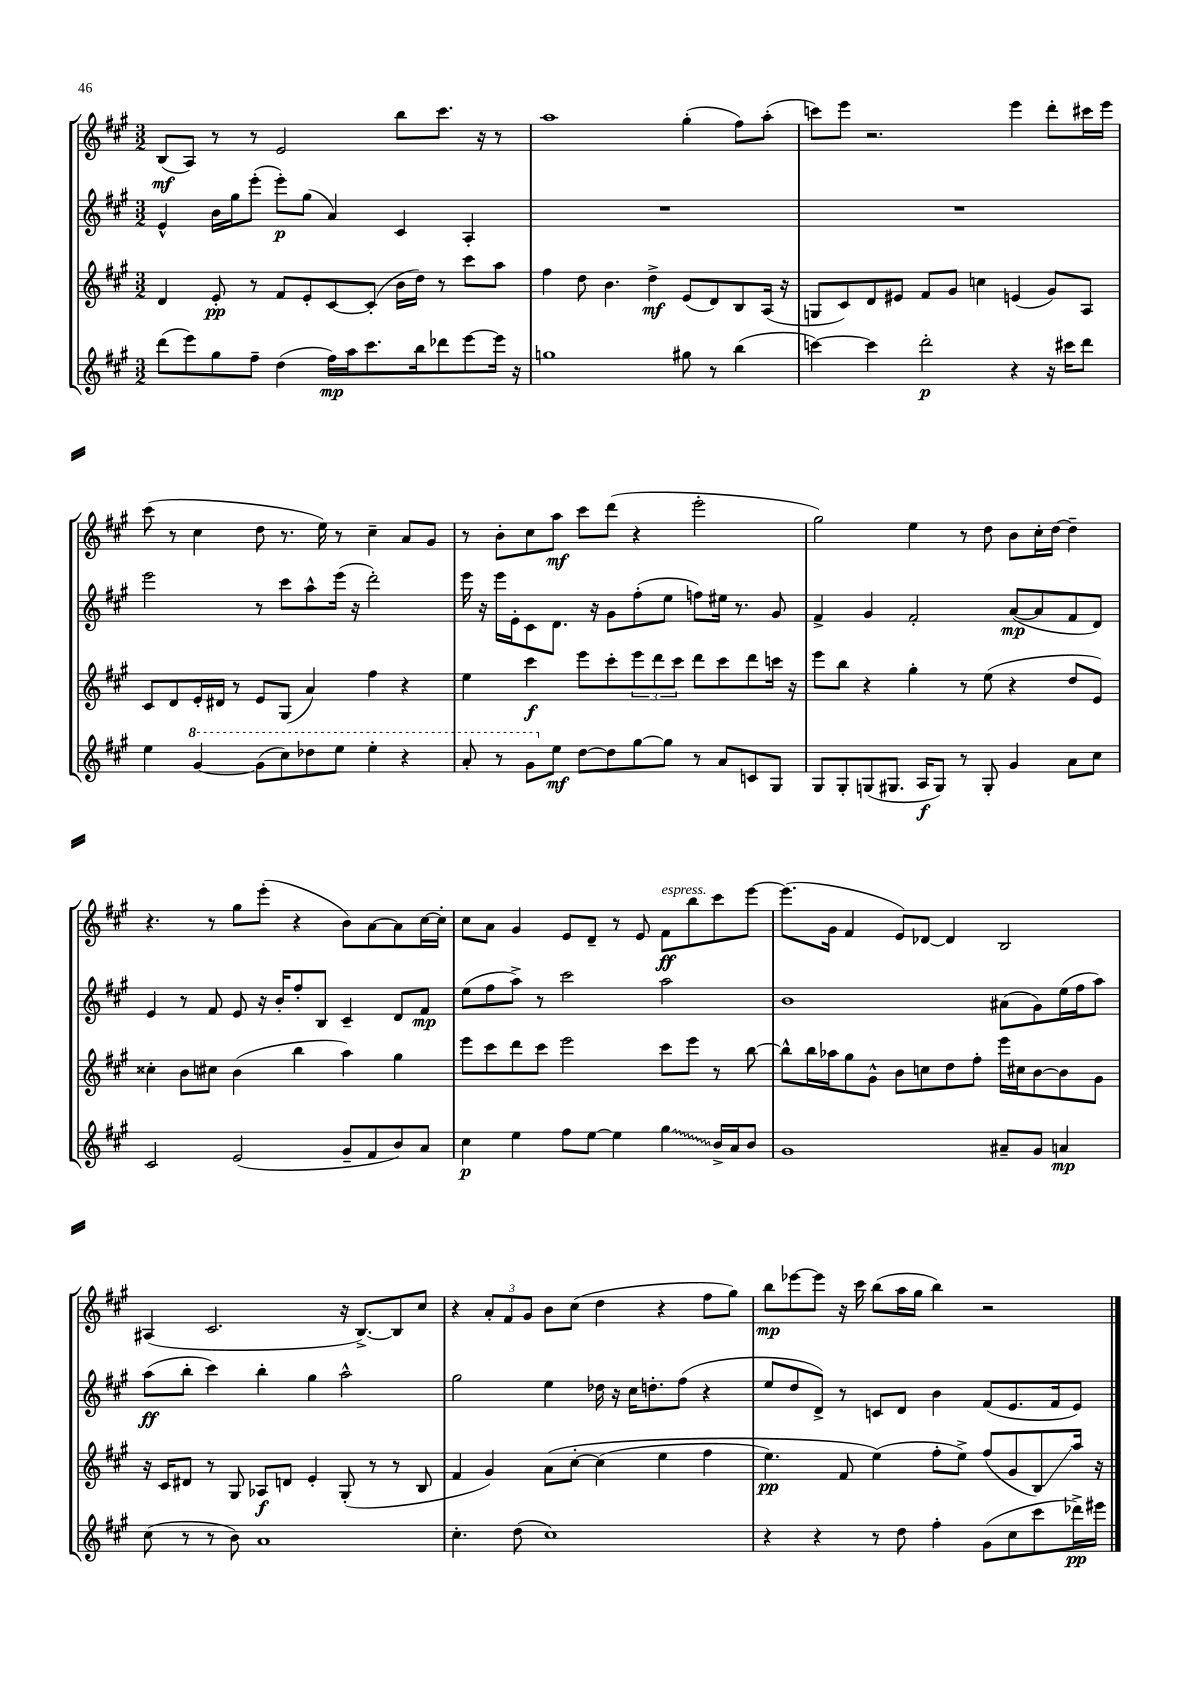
<<
\new StaffGroup <<
\new Staff = "s0" {
    \clef treble \key a \major \numericTimeSignature \time 3/2
    b8\mf( a8) r8 r8 e'2 b''8 cis'''8. r16 r8 |
    a''1 gis''4-.( fis''8) a''8-.( |
    c'''8) e'''8 r2. e'''4 d'''8-. cis'''16 e'''16 |
    cis'''8( r8 cis''4 d''8 r8. e''16) r8 cis''4-- a'8 gis'8 |
    r8 b'8-. cis''8 a''8\mf cis'''8 d'''8( r4 e'''2-. |
    gis''2) e''4 r8 d''8 b'8 cis''16-. d''16~ d''4-- |
    r4. r8 gis''8 e'''8-.( r4 b'8) a'8~ a'8 cis''16~ cis''16-. |
    cis''8 a'8 gis'4 e'8 d'8-- r8 e'8 fis'8\ff^\markup { \italic "espress." } b''8 cis'''8 e'''8~ |
    e'''8.( gis'16 fis'4 e'8) des'8~ des'4 b2 |
    ais4( cis'2. r16 b8.~->) b8 cis''8 |
    r4 \tuplet 3/2 { a'8-. fis'8 gis'8 } b'8 cis''8( d''4 r4 fis''8 gis''8) |
    b''8\mp ees'''8~ ees'''8 r16 cis'''16 b''8( a''16 gis''16 b''4) r2 \bar "|." |
}
\new Staff = "s1" {
    \clef treble \key a \major \numericTimeSignature \time 3/2
    e'4-^ b'16 gis''16 e'''8-.( e'''8-.\p) gis''8( a'4) cis'4 a4-. |
    R1. |
    R1. |
    e'''2 r8 cis'''8 a''8-^ e'''16( r16 d'''2-.) |
    e'''16 r16 e'''16 e'16-. cis'8 d'8. r16 gis'8 fis''8-.( e''8 f''8) eis''16 r8. gis'8 |
    fis'4-> gis'4 fis'2-. a'8~\mp( a'8 fis'8 d'8) |
    e'4 r8 fis'8 e'8 r16 b'16-. fis''8-. b8 cis'4-- d'8 fis'8\mp |
    e''8( fis''8 a''8->) r8 cis'''2 a''2 |
    b'1 ais'8( gis'8) e''16( fis''16 a''8) |
    a''8\ff( b''8-. cis'''4) b''4-. gis''4 a''2-^ |
    gis''2 e''4 des''16 r16 cis''16 d''8.-. fis''8( r4 |
    e''8 d''8 d'8->) r8 c'8 d'8 b'4 fis'8( e'8. fis'16 e'8) \bar "|." |
}
\new Staff = "s2" {
    \clef treble \key a \major \numericTimeSignature \time 3/2
    d'4 e'8-.\pp r8 fis'8 e'8-. cis'8~ cis'8-.( b'16 d''16) r8 cis'''8 a''8 |
    fis''4 d''8 b'4. d''4->\mf e'8( d'8) b8 a16( r16 |
    g8 cis'8) d'8 eis'8 fis'8 gis'8 c''4 e'4( gis'8) a8 |
    cis'8 d'8 e'16-. dis'16 r8 e'8 gis8( a'4) fis''4 r4 |
    e''4 cis'''4\f e'''8 cis'''8-. \tuplet 3/2 { e'''8 d'''8 cis'''8 } d'''8 cis'''8 d'''8 c'''16 r16 |
    e'''8 b''8 r4 gis''4-. r8 e''8( r4 d''8 e'8) |
    cisis''4-. b'8 cis''8 b'4( b''4 a''4) gis''4 |
    e'''8 cis'''8 d'''8 cis'''8 e'''2 cis'''8 e'''8 r8 b''8~ |
    b''8-^ b''16 aes''16 gis''8 gis'8-^ b'8 c''8 d''8 fis''8-. e'''16 cis''16 b'8~ b'8 gis'8 |
    r16 cis'16 dis'8 r8 gis8 aes8\f d'8 e'4-. gis8-.( r8 r8 b8 |
    fis'4 gis'4) a'8\( cis''8~-. cis''4( e''4 fis''4 |
    e''4.\pp) fis'8 e''4(\) fis''8-. e''8->) fis''8( gis'8 b8\glissando) a''16 r16 \bar "|." |
}
\new Staff = "s3" {
    \clef treble \key a \major \numericTimeSignature \time 3/2
    d'''8( e'''8) gis''8 fis''8-- d''4( fis''16\mp) a''16 cis'''8. b''16 des'''8 e'''8~ e'''16 r16 |
    g''1 gis''8 r8 b''4( |
    c'''4~) c'''4 d'''2-.\p r4 r16 cis'''16 d'''8 |
    e''4 \ottava #1 gis''4~ gis''8( cis'''8) des'''8 e'''8 e'''4-. r4 |
    a''8-. r8 gis''8 \ottava #0 e''8\mf d''8~ d''8 gis''8~ gis''8 r8 a'8 c'8 gis8 |
    gis8 gis8-. g8( gis8. a16\f gis8) r8 gis8-. gis'4 a'8 cis''8 |
    cis'2 e'2( gis'8-- fis'8 b'8) a'8 |
    cis''4\p e''4 fis''8 e''8~ e''4 \once \override Glissando.style = #'zigzag gis''4\glissando b'16-> a'16 b'8 |
    gis'1 ais'8-- gis'8 a'4\mp |
    cis''8( r8 r8 b'8) a'1 |
    cis''4.-. d''8( cis''1) |
    r4 r4 r8 d''8 fis''4-. gis'8( cis''8 cis'''8 des'''16->\pp) eis'''16 \bar "|." |
}
>>
>>
\layout { \context { \Score \remove "Bar_number_engraver" } }
